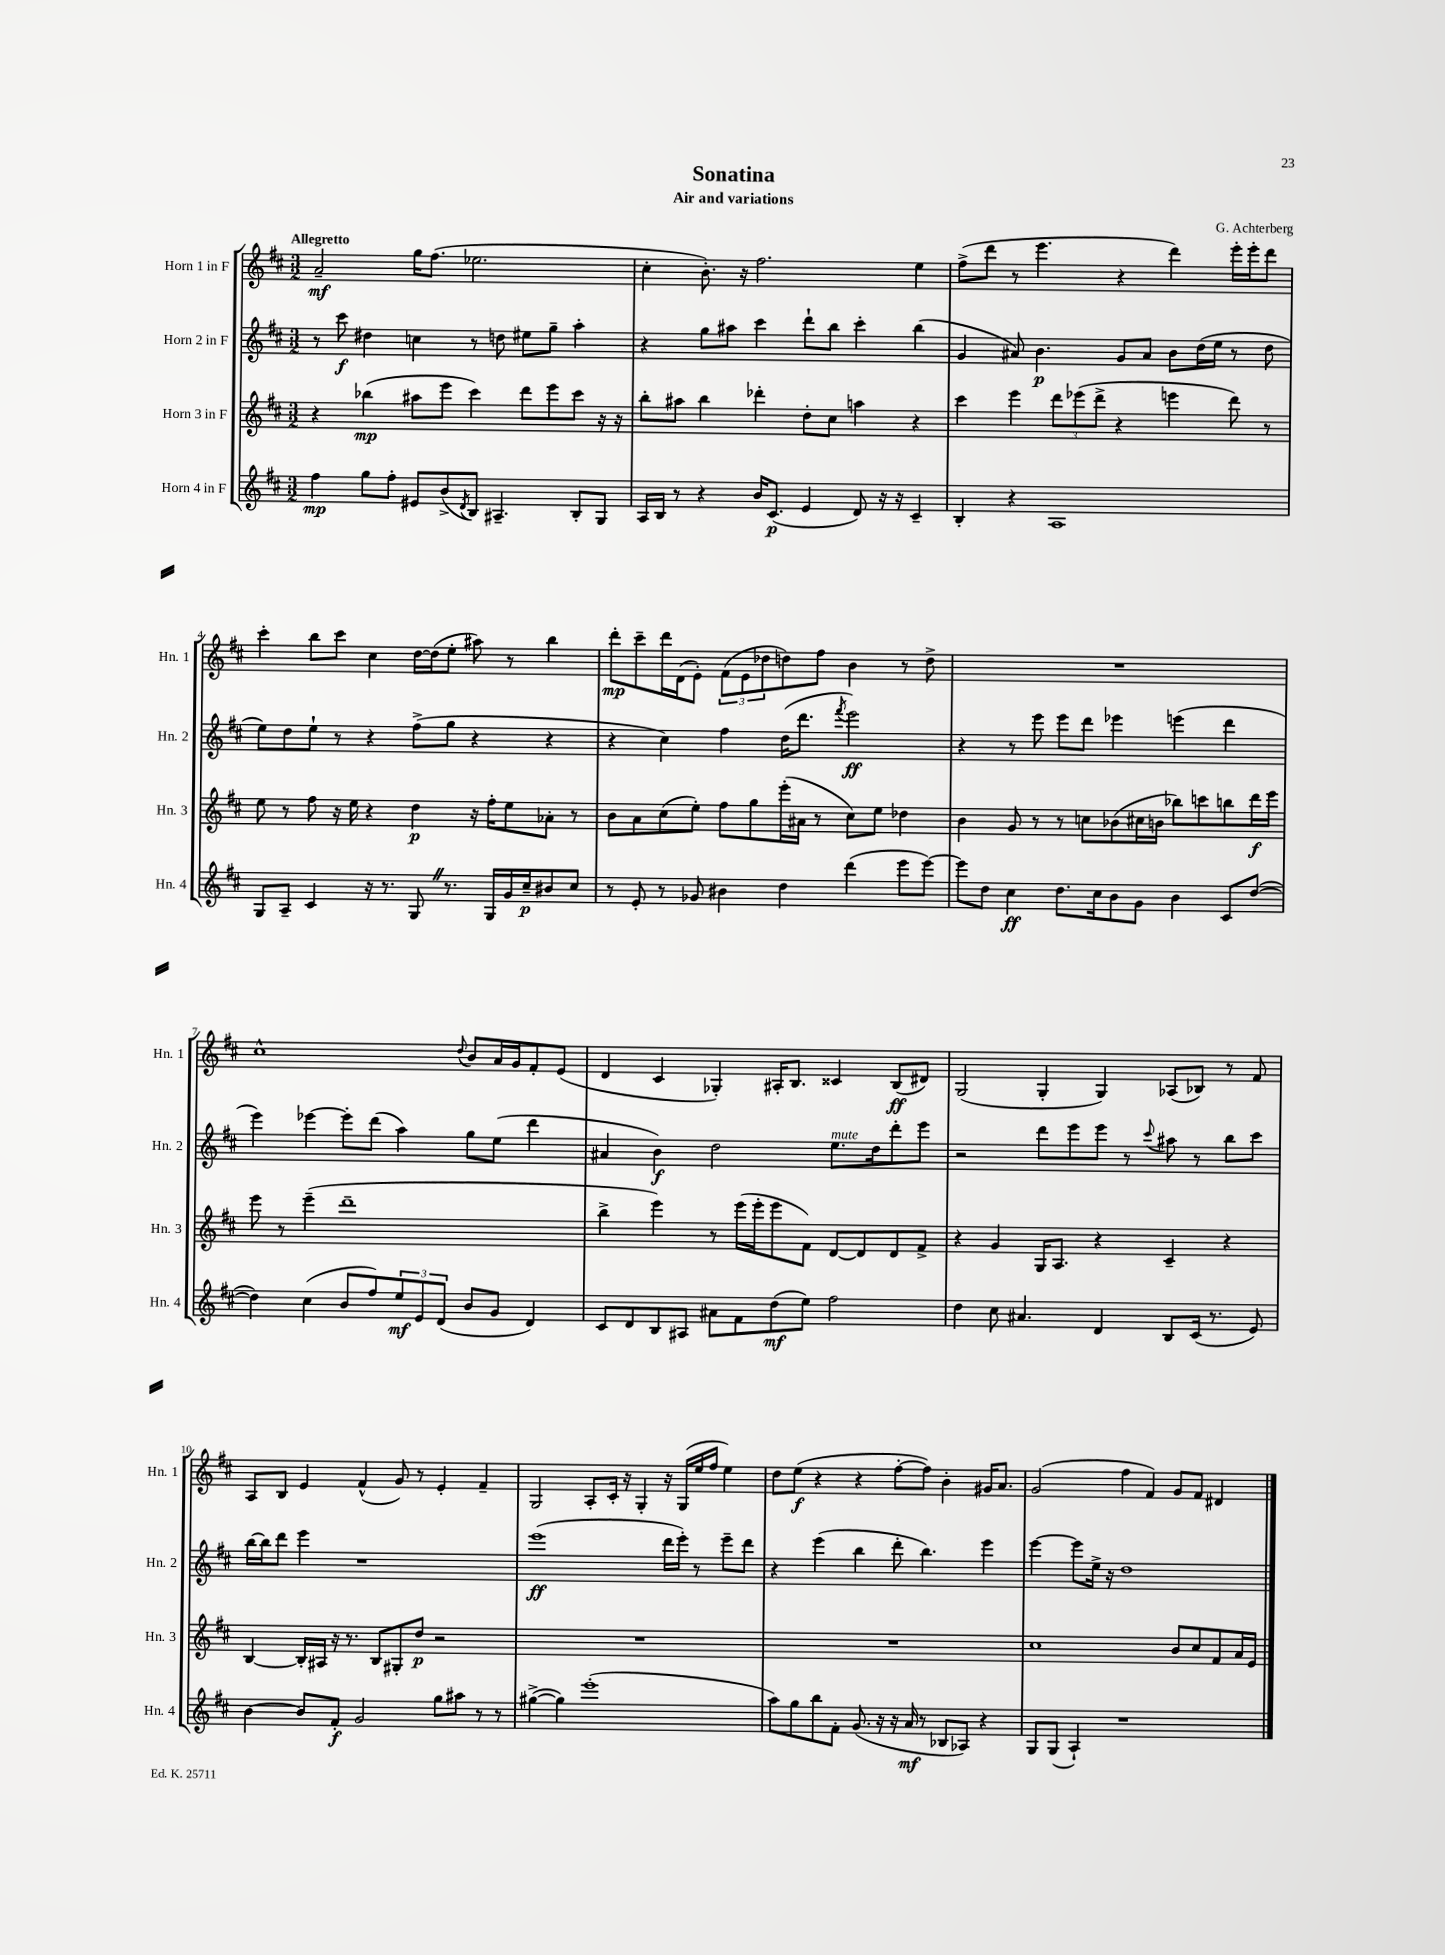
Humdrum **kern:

**kern	**kern	**kern	**kern
*staff4	*staff3	*staff2	*staff1
*clefG2	*clefG2	*clefG2	*clefG2
*k[f#c#]	*k[f#c#]	*k[f#c#]	*k[f#c#]
*M3/2	*M3/2	*M3/2	*M3/2
4ff#\	4r	8r	2a~/
.	.	8ccc#\	.
8gg\L	(4bb-\	4dd#\	.
8ff#'\J	.	.	.
8e#/L	8aa#\L	4cc\	16gg\LK
.	.	.	(8.ff#\J
(8b^/	8eee\J	.	.
8qd/	.	.	.
8B/J)	4ccc#\)	8r	2.ee-\
4.A#~/	.	8dd\	.
.	8ddd\L	8ee#\L	.
.	8eee\	8gg~\J	.
8B'/L	8ccc#\J	4aa'\	.
8G/J	16r	.	.
.	16r	.	.
=	=	=	=
16A/LL	8bb'\L	4r	4cc#'\
16B/JJ	.	.	.
8r	8aa#\J	.	.
4r	4bb\	8gg\L	8.b'\)
.	.	8aa#\J	.
.	.	.	16r
16b/LK	4ddd-'\	4ccc#\	2.ff#\
(8.c#/J	.	.	.
4e/	8dd'\L	8ddd`\L	.
.	8cc#\J	8bb\J	.
8d/)	4aa\	4ccc#'\	.
16r	.	.	.
16r	.	.	.
4c#~/	4r	(4bb\	4ee\
=	=	=	=
4B'/	4ccc#\	4g/	(8ff#^\L
.	.	.	8ddd\J
4r	4eee\	8a#/)	8r
.	.	4.b\	4.eee\
1A	12ddd\L	.	.
.	(12eee-\	.	.
.	12ddd^\J	.	.
.	4r	8g/L	4r
.	.	8a#/J	.
.	4eee\	8b\L	4ddd\)
.	.	(16dd\L	.
.	.	16ee\JJ	.
.	8ddd\)	8r	16eee'\LL
.	.	.	16eee'\J
.	8r	8dd\	8ddd\J
=	=	=	=
8G/L	8ee\	8ee\L)	4ccc#'\
8A~/J	8r	8dd\	.
4c#/	8ff#\	8ee`\J	8bb\L
.	16r	8r	8ccc#\J
.	16ee\	.	.
16r	4r	4r	4cc#\
8.r	.	.	.
8G/	4dd\	(8ff#^\L	[16dd\LL
.	.	.	(16dd\]J
8.r	.	8gg\J	8ee'\J
.	16r	4r	8aa#\)
16G/LL	16ff#'\LK	.	.
16g/	8ee\	.	8r
16cc#~/J	.	.	.
8b#/	8a-'\J	4r	4bb\
8cc#/J	8r	.	.
=	=	=	=
8r	8b\L	4r	8ddd'\L
8e'/	8a\	.	8ccc#~\
8r	(8cc#\	4cc#\)	16ddd\L
.	.	.	(16d\J
8g-/	8ee'\J)	.	8e'\J)
4b#\	8ff#\L	4ff#\	(12f#\L
.	.	.	12e\
.	8gg\	.	.
.	.	.	12dd-\
4dd\	(16eee'\L	(16dd\LK	8dd\)
.	16a#\JJ	8.ddd\J	.
.	8r	.	8ff#\J
.	.	8qfff#/	.
(4ddd\	8cc#\L)	2eee\)	4b\
.	8ee\J	.	.
8eee\L	4dd-\	.	8r
[8eee\J)	.	.	8dd^\
=	=	=	=
8eee\]L	4b\	4r	1.r
8dd\J	.	.	.
4cc#\	8g/	8r	.
.	8r	8eee\	.
8.dd\L	8r	8eee\L	.
.	8cc\L	8ddd\J	.
16cc#\k	.	.	.
8b\	(8b-\	4eee-\	.
8g\J	16cc#\L	.	.
.	16b\JJ	.	.
4b\	8bb-\L)	(4eee\	.
.	8ccc\	.	.
8c#/L	8bb\	4ddd\	.
([8dd/J	16ddd\L	.	.
.	16eee\JJ	.	.
=	=	=	=
4dd\])	8eee\	4eee\)	1cc#^^
.	8r	.	.
(4cc#\	(4eee~\	[4eee-\	.
8b/L	1ddd~	8eee-'\]L	.
8ff#/)	.	(8ddd\J	.
12ee/	.	4aa\)	.
12e/	.	.	.
(12d/J	.	.	.
.	.	.	8qqdd/
8b/L	.	8gg\L	8b/L
8g/J	.	(8ee\J	16a/L
.	.	.	16g/J
4d/)	.	4ddd\	8f#'/
.	.	.	(8e/J
=	=	=	=
8c#/L	4bb^\	4a#/	4d/
8d/	.	.	.
8B/	4eee\)	4b\)	4c#/
8A#/J	.	.	.
8a#\L	8r	2dd\	4G-'/)
8f#\	(16eee\LL	.	.
.	16eee'\J	.	.
(8dd\	8eee\	.	16A#'/LK
.	.	.	8.B/J
8ee\J)	8f#\J)	.	.
2ff#\	[8d/L	8.ee\L	4c##/
.	8d/]	.	.
.	.	16dd\k	.
.	8d/	8ddd'\	(8B/L
.	8f#^/J	8eee\J	8d#/J)
=	=	=	=
4dd\	4r	2r	(2G/
8cc#\	4g/	.	.
4.a#/	.	.	.
.	16G/LK	8ddd\L	4G'/
.	8.A/J	.	.
.	.	8eee\	.
4d/	4r	8eee\J	4G/)
.	.	8r	.
.	.	8qqccc#/	.
8B/L	4c#~/	8aa#\	(8A-/L
(16c#/Jk	.	8r	8B-/J)
8.r	.	.	.
.	4r	8bb\L	8r
8e/)	.	8ccc#\J	8f#/
=	=	=	=
[4b\	[4B/	[16bb\LL	8A/L
.	.	16bb\]J	.
.	.	8ddd\J	8B/J
8b/]L	16B'/]LL	4eee\	4e/
.	16A#/JJ	.	.
8f#'/J	16r	.	.
.	8.r	.	.
2g/	.	1r	(4f#^^/
.	8B/L	.	.
.	8G#'/	.	8g/)
.	8dd/J	.	8r
8gg\L	2r	.	4e'/
8aa#\J	.	.	.
8r	.	.	4f#~/
8r	.	.	.
=	=	=	=
([4gg#^\	1.r	(1eee	2G/
4gg#\])	.	.	.
(1eee'	.	.	8A'/L
.	.	.	16c#'/Jk
.	.	.	16r
.	.	.	4G'/
.	.	16ddd\LL	16r
.	.	16eee'\JJ)	(16G/LL
.	.	8r	16ee/
.	.	.	16ff#/JJ
.	.	8eee~\L	4ee\)
.	.	8ddd\J	.
=	=	=	=
8aa\L)	1.r	4r	8dd\L
8gg\	.	.	(8ee\J
8bb\	.	(4eee\	4r
8f#'\J	.	.	.
(8.g/	.	4bb\	4r
16r	.	.	.
16r	.	8ddd'\	[8ff#'\L
16a/	.	.	.
8r	.	4.bb\)	8ff#\]J)
8B-/L	.	.	4b'\
8A-/J)	.	.	.
4r	.	4eee\	16g#/LK
.	.	.	8.a/J
=	=	=	=
8G/L	1cc#	[4eee\	(2g/
(8G/J	.	.	.
4A`/)	.	8eee\]L	.
.	.	16ee^\Jk	.
.	.	16r	.
1r	.	1dd	4ff#\
.	.	.	4f#/)
.	8b/L	.	8g/L
.	8cc#/	.	8f#/J
.	8f#/	.	4d#/
.	16a/L	.	.
.	16e/JJ	.	.
==	==	==	==
*-	*-	*-	*-
